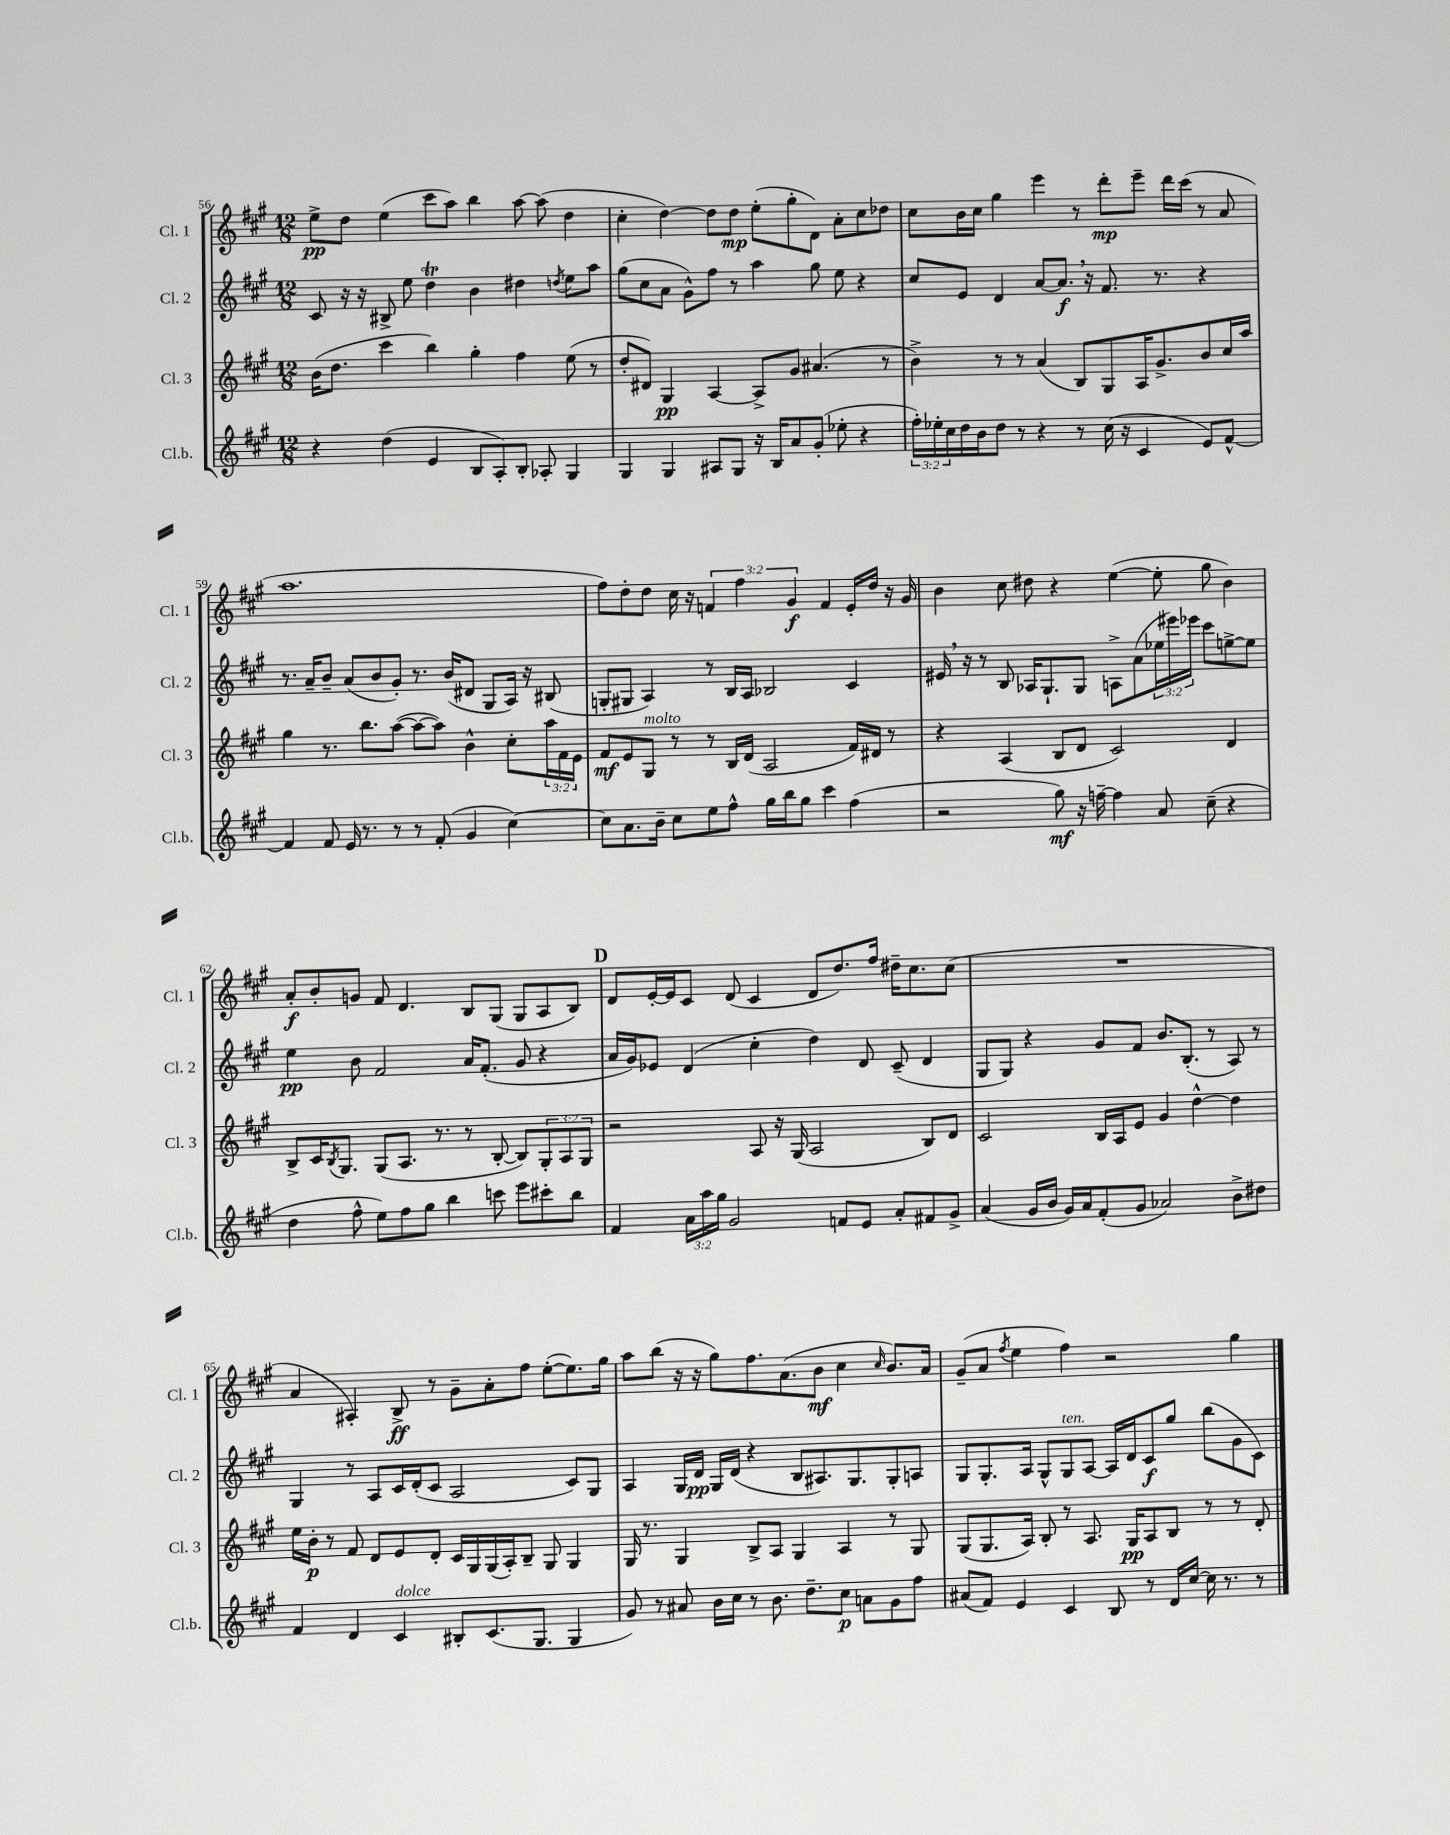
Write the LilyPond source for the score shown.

<<
\new StaffGroup <<
\new Staff = "s0" \with { instrumentName = "Cl. 1" shortInstrumentName = "Cl. 1" } {
    \clef treble \key a \major \numericTimeSignature \time 12/8 \override Staff.TupletNumber.text = #tuplet-number::calc-fraction-text
    e''8->\pp d''8 e''4( cis'''8 a''8) b''4 a''8~ a''8( d''4 |
    cis''4-. d''4~) d''8 d''8\mp e''8-.( gis''8-. d'8) a'8-. cis''8 des''8 |
    cis''8 b'16 cis''16 gis''4 e'''4 r8 d'''8-.\mp e'''8-- d'''16 cis'''16( r8 a'8 |
    a''1. |
    fis''8) d''8-. d''8 cis''16 r16 \tuplet 3/2 { f'4 fis''4 gis'4\f } f'4 e'16-. d''16 r16 gis'16 |
    b'4 cis''8 dis''8 r4 e''4~( e''8-. gis''8 b'4) |
    a'8-.\f b'8-. g'8 fis'8 d'4. b8 gis8( gis8 a8 b8) |
    \mark \markup { \bold "D" } d'8 e'16~-. e'16 cis'8 d'8( cis'4 d'8 d''8.) fis''16 dis''16-- cis''8. cis''8( |
    R1. |
    a'4 ais4-.) b8->\ff r8 gis'8-- a'8-. fis''8 e''8~-.( e''8.) gis''16 |
    a''8 b''8( r16 r16 gis''8) fis''8. a'8.( b'8\mf cis''4 \grace { cis''16 } b'8.) a'16 |
    gis'8--( a'8 \acciaccatura { fis''8 } e''4 fis''4) r2 gis''4 \bar "|." |
}
\new Staff = "s1" \with { instrumentName = "Cl. 2" shortInstrumentName = "Cl. 2" } {
    \clef treble \key a \major \numericTimeSignature \time 12/8 \override Staff.TupletNumber.text = #tuplet-number::calc-fraction-text
    cis'8 r16 r16 bis8-> e''8 d''4\trill b'4 dis''4 \acciaccatura { d''8 } e''8 a''8 |
    gis''8( cis''8 a'8 gis'8-^) fis''8 r8 a''4 gis''8 e''8 r4 |
    cis''8 e'8 d'4 a'8~ a'8.\f \breathe r16 fis'8. r8. r4 |
    r8. a'16-- b'8-- a'8( b'8 gis'8-.) r8. b'16( dis'8 gis8 a16) r16 bis8( |
    g8-. gis8 a4) r8 b16 a16 bes2 cis'4 |
    eis'16 \breathe r16 r8 b8 aes16 gis8.-! gis8 a8-> a'8( \tuplet 3/2 { ees''16 eis'''16) ees'''16 } cis'''8 e''8~-> e''8 |
    e''4\pp b'8 fis'2 a'16 fis'8.-.( gis'8 r4 |
    \mark \markup { \bold "D" } a'16 gis'16) ees'8 d'4( cis''4-. d''4) d'8 cis'8--( d'4 |
    gis8 gis8) r4 gis'8 fis'8 b'8. b8.-.( r8 a8) r8 |
    gis4 r8 a8 cis'16 d'16-.( cis'8 a2 cis'8) gis8 |
    a4 gis16 d'16\pp gis16 d'16( r4 b8 ais8.) gis8. gis8-. a8 |
    gis8 gis8.-. a16 gis8-^ gis8^\markup { \italic "ten." } a8~ a16 d'16 cis'8\f gis''8 b''8( gis'8 cis'8) \bar "|." |
}
\new Staff = "s2" \with { instrumentName = "Cl. 3" shortInstrumentName = "Cl. 3" } {
    \clef treble \key a \major \numericTimeSignature \time 12/8 \override Staff.TupletNumber.text = #tuplet-number::calc-fraction-text
    b'16( d''8. cis'''4 b''4) gis''4-. fis''4 e''8( r8 |
    d''8-. dis'8) gis4\pp a4~ a8-> gis'8 ais'4.( r8 |
    b'4->) r8 r8 a'4( b8) gis8 a16 gis'8.-> b'8 cis''16 a''16 |
    gis''4 r8. b''8. a''8~( a''8~ a''8) b'4-^ cis''8-. \tuplet 3/2 { a''16 fis'16 e'16 } |
    fis'8\mf e'8 gis8^\markup { \italic "molto" } r8 r8 b16 d'16( a2 fis'16) dis'16 r8 |
    r4 a4( b8 d'8 cis'2) d'4 |
    b8-> cis'16 \acciaccatura { b8 } gis8. gis8( a8. r8. r8 b8~-. b8) \tuplet 3/2 { gis8-. a8 gis8 } |
    \mark \markup { \bold "D" } r2 a8 r16 gis16( a2 b8) d'8 |
    cis'2 b16 a16 e'8 gis'4 d''4~-^ d''4 |
    e''16 b'16-.\p r8 fis'8 d'8 e'8 d'8-. cis'16 gis16 gis16( a16-.) b8-- gis8 gis4 |
    gis16 r8. gis4 b8-> a8 gis4 a4 r8 gis8 |
    gis8( gis8. a16) b8-. r8 a8. gis16\pp a8 b8 r8 r8 d'8-. \bar "|." |
}
\new Staff = "s3" \with { instrumentName = "Cl.b." shortInstrumentName = "Cl.b." } {
    \clef treble \key a \major \numericTimeSignature \time 12/8 \override Staff.TupletNumber.text = #tuplet-number::calc-fraction-text
    r4 d''4( e'4 b8 a8-.) b8-. aes8-. gis4 |
    gis4 gis4 ais8 gis8 r16 b16 a'8 gis'8-.( ees''8-. r4 |
    \tuplet 3/2 { fis''16-.) ees''16-. cis''16 } d''16 b'16 d''8 r8 r4 r8 cis''16( r16 cis'4 e'8) fis'8~-^ |
    fis'4 fis'8 e'16 r8. r8 r8 fis'8-.( gis'4 cis''4~) |
    cis''8 a'8. b'16-- cis''8 e''8 fis''8-^ gis''16 b''16 gis''8 cis'''4 fis''4( |
    r2 gis''8\mf) r16 f''16~-- f''4 a'8 cis''8--( r4 |
    d''4 fis''8-^ e''8) fis''8 gis''8 b''4 c'''8 e'''8 cis'''8-. b''8 |
    \mark \markup { \bold "D" } fis'4 \tuplet 3/2 { a'16 a''16 gis''16 } gis'2 f'8 e'8 a'8-. fis'8 gis'8-> |
    a'4( gis'16 b'16 gis'16) a'16 fis'8-.( gis'8 aes'2) b'8-> dis''8 |
    fis'4 d'4 cis'4^\markup { \italic "dolce" } bis8-. cis'8.( gis8. gis4 |
    gis'8) r8 ais'8 b'16 cis''16 r8 b'8. d''8.-- cis''8\p a'8 gis'8 fis''8 |
    ais'8( fis'8) e'4 cis'4 b8 r8 d'16 cis''16~ cis''16 r8. r8 \bar "|." |
}
>>
>>
\layout { \context { \Score currentBarNumber = #56 } }
